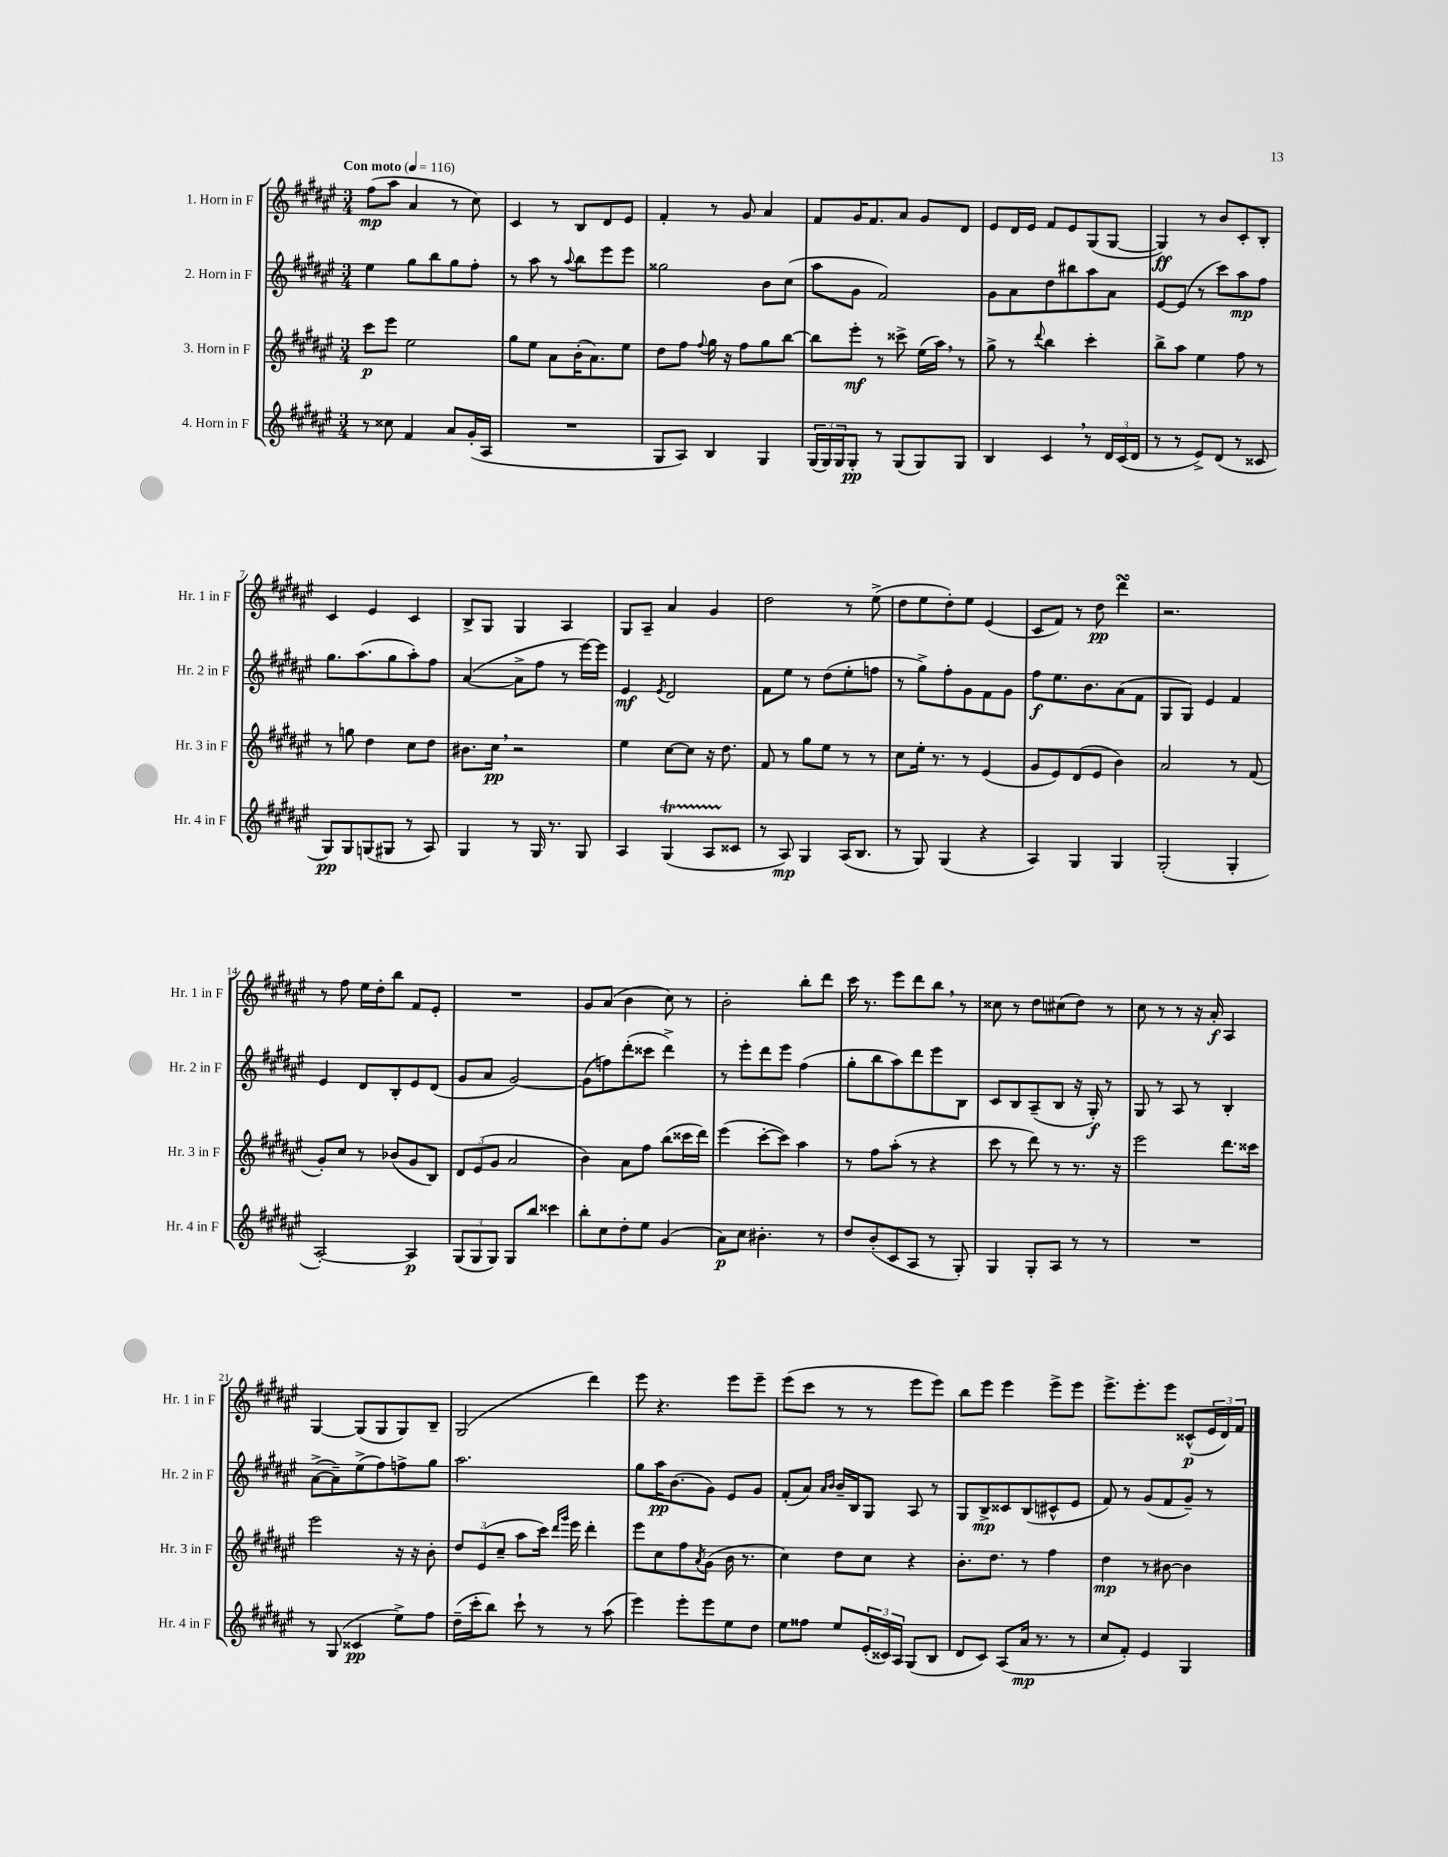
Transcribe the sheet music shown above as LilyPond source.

<<
\new StaffGroup <<
\new Staff = "s0" \with { instrumentName = "1. Horn in F" shortInstrumentName = "Hr. 1 in F" } {
    \clef treble \key fis \major \numericTimeSignature \time 3/4 \tempo "Con moto" 4 = 116
    fis''8\mp( ais''8 ais'4 r8 cis''8) |
    cis'4 r8 b8 dis'8 eis'8 |
    fis'4-. r8 gis'8 ais'4 |
    fis'8 gis'16 fis'8. ais'8 gis'8 dis'8 |
    eis'8 dis'16 eis'16 fis'8 eis'8 gis8( gis8~ |
    gis4\ff) r8 b'8 cis'8-. b8-. |
    cis'4 eis'4 cis'4 |
    b8-> gis8 gis4 ais4 |
    gis8 ais8-- ais'4 gis'4 |
    dis''2 r8 eis''8->( |
    dis''8 eis''8 dis''8-.) eis''8 eis'4( |
    cis'8 fis'8) r8 dis''8\pp dis'''4\turn |
    r2. |
    r8 fis''8 eis''16 dis''16-. b''8 fis'8 eis'8-. |
    R2. |
    gis'8 ais'8( b'4 cis''8) r8 |
    b'2-. b''8-. dis'''8 |
    cis'''16 r8. eis'''8 dis'''8 b''8 \breathe r8 |
    cisis''8 r8 dis''8 cis''8( dis''8) r8 |
    cis''8 r8 r8 r16 ais'16-.\f ais4 |
    gis4~ gis8( gis8 gis8) b8-- |
    gis2( dis'''4) |
    eis'''8 r4. eis'''8 eis'''8-- |
    eis'''8( cis'''8 r8 r8 eis'''8 eis'''8) |
    b''8 eis'''8 eis'''4 eis'''8-> eis'''8 |
    eis'''8.-> eis'''8.-. eis'''8 cisis'8-^\p( \tuplet 3/2 { eis'16 dis'16) fis'16 } \bar "|." |
}
\new Staff = "s1" \with { instrumentName = "2. Horn in F" shortInstrumentName = "Hr. 2 in F" } {
    \clef treble \key fis \major \numericTimeSignature \time 3/4
    eis''4 gis''8 b''8 gis''8 fis''8-. |
    r8 ais''8 r8 \appoggiatura { ais''8 } b''8 eis'''8 eis'''8 |
    gisis''2 b'8 cis''8( |
    ais''8 gis'8 fis'2) |
    gis'8 ais'8 dis''8 bis''8 ais''8 ais'8 |
    eis'8~ eis'8( r8 cis'''8) ais''8\mp fis''8 |
    gis''8. ais''8.( gis''8 ais''8-.) fis''8 |
    ais'4~( ais'8-> fis''8 r8 eis'''16~) eis'''16 |
    eis'4\mf \acciaccatura { eis'8 } dis'2 |
    fis'8 eis''8 r8 dis''8( eis''8-. f''8 |
    r8 gis''8->) fis''8-. gis'8 fis'8 gis'8 |
    fis''8\f eis''8. b'8. ais'8( fis'8 |
    gis8 gis8) eis'4 fis'4 |
    eis'4 dis'8 b8-. eis'8 dis'8( |
    gis'8 ais'8 gis'2~) |
    gis'8( f''8) dis'''8-.( cisis'''8 dis'''4->) |
    r8 eis'''8-. dis'''8 eis'''8 fis''4( |
    gis''8-. b''8 ais''8) dis'''8 eis'''8 b8 |
    cis'8 b8 ais8--( b8 r16 gis16-.\f) r8 |
    gis8 r8 ais8 r8 b4-. |
    ais'8~->( ais'8--) eis''8->( fis''8) f''8-> gis''8 |
    ais''2. |
    gis''8 ais''16\pp b'8.( gis'8) eis'8 gis'8 |
    fis'8-.( ais'8) \grace { ais'16 b'16 } b'16-- b16 gis8 ais8 r8 |
    gis8 b8->\mp cisis'8 b8( cis'8-^ eis'8 |
    fis'8) r8 gis'8( fis'8 gis'8--) r8 \bar "|." |
}
\new Staff = "s2" \with { instrumentName = "3. Horn in F" shortInstrumentName = "Hr. 3 in F" } {
    \clef treble \key fis \major \numericTimeSignature \time 3/4
    cis'''8\p eis'''8 eis''2 |
    gis''8 eis''8 ais'8 b'16-.( ais'8.) eis''8 |
    dis''8 fis''8 \appoggiatura { fis''8 } gis''16 r16 fis''8 gis''8 b''8~ |
    b''8 eis'''8-.\mf r8 cisis'''8-> eis''16( ais''16) \breathe r8 |
    gis''8-> r8 \appoggiatura { dis'''8 } b''4 cis'''4-. |
    b''8-> ais''8 eis''4 fis''8 r8 |
    r8 g''8 dis''4 cis''8 dis''8 |
    bis'8. cis''16\pp \breathe r2 |
    eis''4 cis''8~ cis''8 r16 dis''8. |
    fis'8 r8 gis''8 eis''8 r8 r8 |
    cis''8 eis''16-. r8. r8 eis'4( |
    gis'8 eis'8) dis'8( eis'8 b'4) |
    ais'2 r8 fis'8( |
    gis'8-.) cis''8 r8 bes'8( gis'8 b8) |
    \tuplet 3/2 { dis'8 eis'8( gis'8 } ais'2 |
    b'4) ais'8 fis''8 b''8( cisis'''16 dis'''16) |
    eis'''4( cis'''8~-. cis'''8) ais''4 |
    r8 fis''8 ais''8-.( r8 r4 |
    cis'''8 r8 dis'''8) r8 r8. r16 |
    eis'''2 dis'''8. cisis'''16 |
    eis'''2 r16 r16 b'8-. |
    \tuplet 3/2 { dis''8 eis'8( cis''8-- } ais''8 cis'''16) \grace { dis'''16 gis'''16 } eis'''16 dis'''4-. |
    eis'''8 cis''8 fis''8 \acciaccatura { ais'8 } gis'8( b'16 r8. |
    cis''4) dis''8 cis''8 r4 |
    b'8.-. dis''8. r8 fis''4 |
    dis''4\mp r8 bis'8~ bis'4 \bar "|." |
}
\new Staff = "s3" \with { instrumentName = "4. Horn in F" shortInstrumentName = "Hr. 4 in F" } {
    \clef treble \key fis \major \numericTimeSignature \time 3/4
    r8 cisis''8 fis'4 ais'8 gis'16-.( ais16 |
    R2. |
    gis8 ais8) b4 gis4 |
    \tuplet 3/2 { gis16( gis16) gis16 } gis8-.\pp r8 gis8( gis8) gis8 |
    b4 cis'4 \breathe r8 \tuplet 3/2 { dis'16 cis'16( dis'16 } |
    r8 r8 eis'8->) dis'8( r8 cisis'8 |
    gis8\pp) gis8 g8( gis8 r8 ais8) |
    gis4 r8 gis16 r8. gis8 |
    ais4 gis4\startTrillSpan( ais8 cisis'8\stopTrillSpan |
    r8 ais8\mp) gis4 ais16( b8. |
    r8 gis8) gis4( r4 |
    ais4) gis4 gis4 |
    gis2-.( gis4-. |
    ais2~-.) ais4\p |
    \tuplet 3/2 { gis8( gis8 gis8) } gis8 b''8 cisis'''4 |
    b''8-. cis''8 dis''8-. eis''8 gis'4( |
    ais'8\p) cis''8 bis'4.-. r8 |
    dis''8 b'8-.( cis'8 ais8 r8 gis8-.) |
    gis4 gis8-. ais8 r8 r8 |
    R2. |
    r8 gis8( cisis'4\pp eis''8->) fis''8 |
    dis''16--( cis'''16-. b''8) cis'''8-! r8 r8 ais''8( |
    eis'''4) eis'''8-. eis'''8 eis''8 dis''8 |
    eis''8 fisis''8 eis''8 \tuplet 3/2 { eis'16-.( cisis'16) ais16 } gis8( b8 |
    dis'8 cis'8) ais8( ais'16\mp r8. r8 |
    cis''8 fis'8-.) eis'4 gis4 \bar "|." |
}
>>
>>
